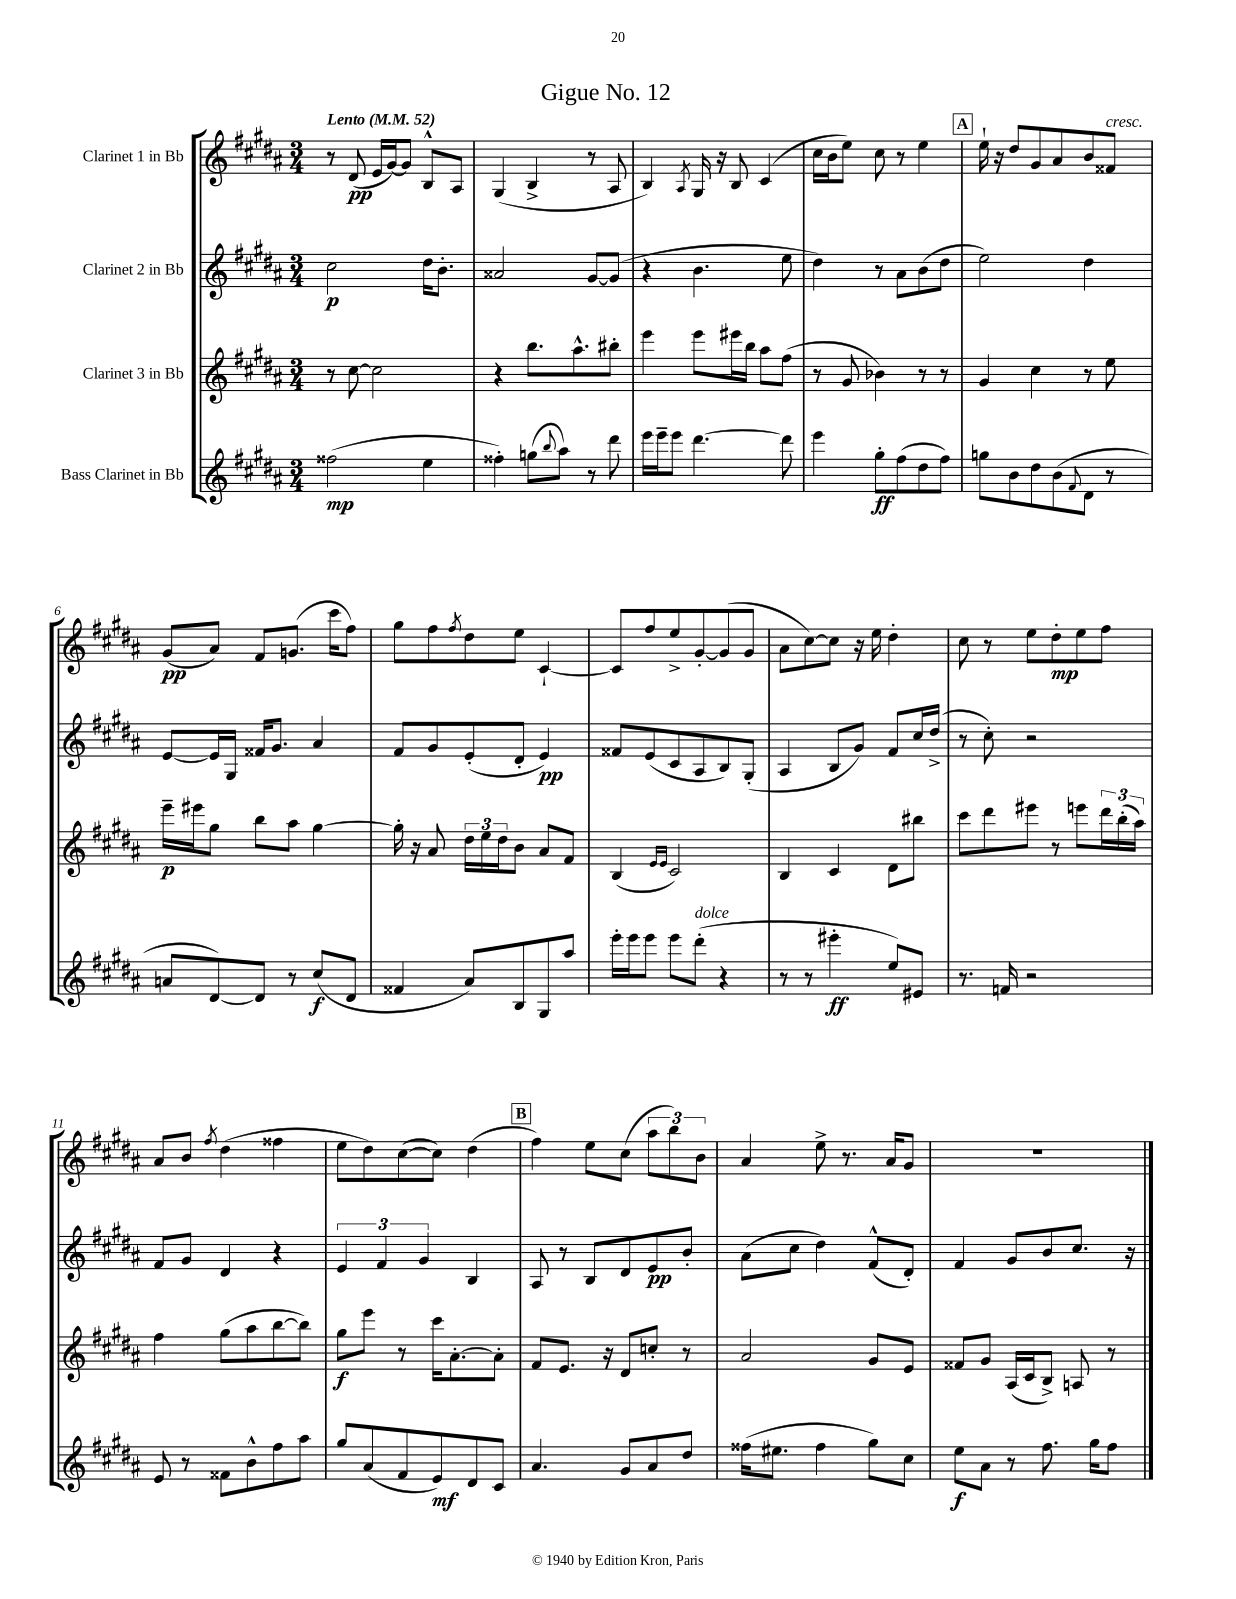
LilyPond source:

\header { title = "Gigue No. 12" }
<<
\new StaffGroup <<
\new Staff = "s0" \with { instrumentName = "Clarinet 1 in Bb" } {
    \clef treble \key b \major \numericTimeSignature \time 3/4 \tempo "Lento" 4 = 52
    r8 dis'8\pp( e'16 gis'16~) gis'8 b8-^ ais8 |
    gis4( b4-> r8 ais8 |
    b4) \acciaccatura { ais8 } gis16 r16 b8 cis'4( |
    cis''16 b'16 e''8) cis''8 r8 e''4 |
    \mark \markup { \box "A" } e''16-! r16 dis''8 gis'8 ais'8 b'8 fisis'8^\markup { \italic "cresc." } |
    gis'8\pp( ais'8) fis'8 g'8.( cis'''16 fis''8) |
    gis''8 fis''8 \acciaccatura { fis''8 } dis''8 e''8 cis'4~-! |
    cis'8 fis''8 e''8-> gis'8~-. gis'8( gis'8 |
    ais'8 cis''8~) cis''8 r16 e''16 dis''4-. |
    cis''8 r8 e''8 dis''8-.\mp e''8 fis''8 |
    ais'8 b'8 \acciaccatura { fis''8 } dis''4( fisis''4 |
    e''8 dis''8) cis''8~( cis''8) dis''4( |
    \mark \markup { \box "B" } fis''4) e''8 cis''8( \tuplet 3/2 { ais''8 b''8) b'8 } |
    ais'4 e''8-> r8. ais'16 gis'8 |
    R2. \bar "|." |
}
\new Staff = "s1" \with { instrumentName = "Clarinet 2 in Bb" } {
    \clef treble \key b \major \numericTimeSignature \time 3/4
    cis''2\p dis''16 b'8.-. |
    aisis'2 gis'8~ gis'8( |
    r4 b'4. e''8 |
    dis''4) r8 ais'8 b'8( dis''8 |
    \mark \markup { \box "A" } e''2) dis''4 |
    e'8~ e'16 gis16 fisis'16 gis'8. ais'4 |
    fis'8 gis'8 e'8-.( dis'8-. e'4\pp) |
    fisis'8 e'8( cis'8 ais8 b8) gis8-.( |
    ais4 b8 gis'8) fis'8 cis''16 dis''16->( |
    r8 cis''8-.) r2 |
    fis'8 gis'8 dis'4 r4 |
    \tuplet 3/2 { e'4 fis'4 gis'4 } b4 |
    \mark \markup { \box "B" } ais8 r8 b8 dis'8 e'8\pp b'8-. |
    ais'8( cis''8 dis''4) fis'8-^( dis'8-.) |
    fis'4 gis'8 b'8 cis''8. r16 \bar "|." |
}
\new Staff = "s2" \with { instrumentName = "Clarinet 3 in Bb" } {
    \clef treble \key b \major \numericTimeSignature \time 3/4
    r8 cis''8~ cis''2 |
    r4 b''8. ais''8.-^ bis''8-. |
    e'''4 e'''8 eis'''16 b''16 ais''8 fis''8( |
    r8 gis'8 bes'4) r8 r8 |
    \mark \markup { \box "A" } gis'4 cis''4 r8 e''8 |
    e'''16--\p eis'''16 gis''8 b''8 ais''8 gis''4~ |
    gis''16-. r16 ais'8 \tuplet 3/2 { dis''16 e''16 dis''16 } b'8 ais'8 fis'8 |
    b4( \grace { e'16 e'16 } cis'2) |
    b4 cis'4 dis'8 bis''8 |
    cis'''8 dis'''8 eis'''8 r8 e'''8 \tuplet 3/2 { dis'''16 b''16-.( ais''16) } |
    fis''4 gis''8( ais''8 b''8~ b''8) |
    gis''8\f e'''8 r8 cis'''16 ais'8.~-. ais'8-. |
    \mark \markup { \box "B" } fis'8 e'8. r16 dis'8 c''8-. r8 |
    ais'2 gis'8 e'8 |
    fisis'8 gis'8 ais16( cis'16 b8->) a8 r8 \bar "|." |
}
\new Staff = "s3" \with { instrumentName = "Bass Clarinet in Bb" } {
    \clef treble \key b \major \numericTimeSignature \time 3/4
    fisis''2\mp( e''4 |
    fisis''4-.) g''8( \appoggiatura { b''8 } ais''8) r8 dis'''8 |
    e'''16 e'''16-- e'''8 dis'''4.~ dis'''8 |
    e'''4 gis''8-.\ff fis''8( dis''8 fis''8) |
    \mark \markup { \box "A" } g''8 b'8 dis''8 b'8( \appoggiatura { fis'8 } dis'8 r8 |
    a'8 dis'8~) dis'8 r8 cis''8\f( dis'8 |
    fisis'4 ais'8) b8 gis8 ais''8 |
    e'''16-. e'''16 e'''8 e'''8 dis'''8-.^\markup { \italic "dolce" }( r4 |
    r8 r8 eis'''4-.\ff e''8) eis'8 |
    r8. f'16 r2 |
    e'8 r8 fisis'8 b'8-^ fis''8 ais''8 |
    gis''8 ais'8( fis'8 e'8\mf) dis'8 cis'8 |
    \mark \markup { \box "B" } ais'4. gis'8 ais'8 dis''8 |
    fisis''16( eis''8. fisis''4 gis''8) cis''8 |
    e''8\f ais'8 r8 fis''8. gis''16 fis''8 \bar "|." |
}
>>
>>
